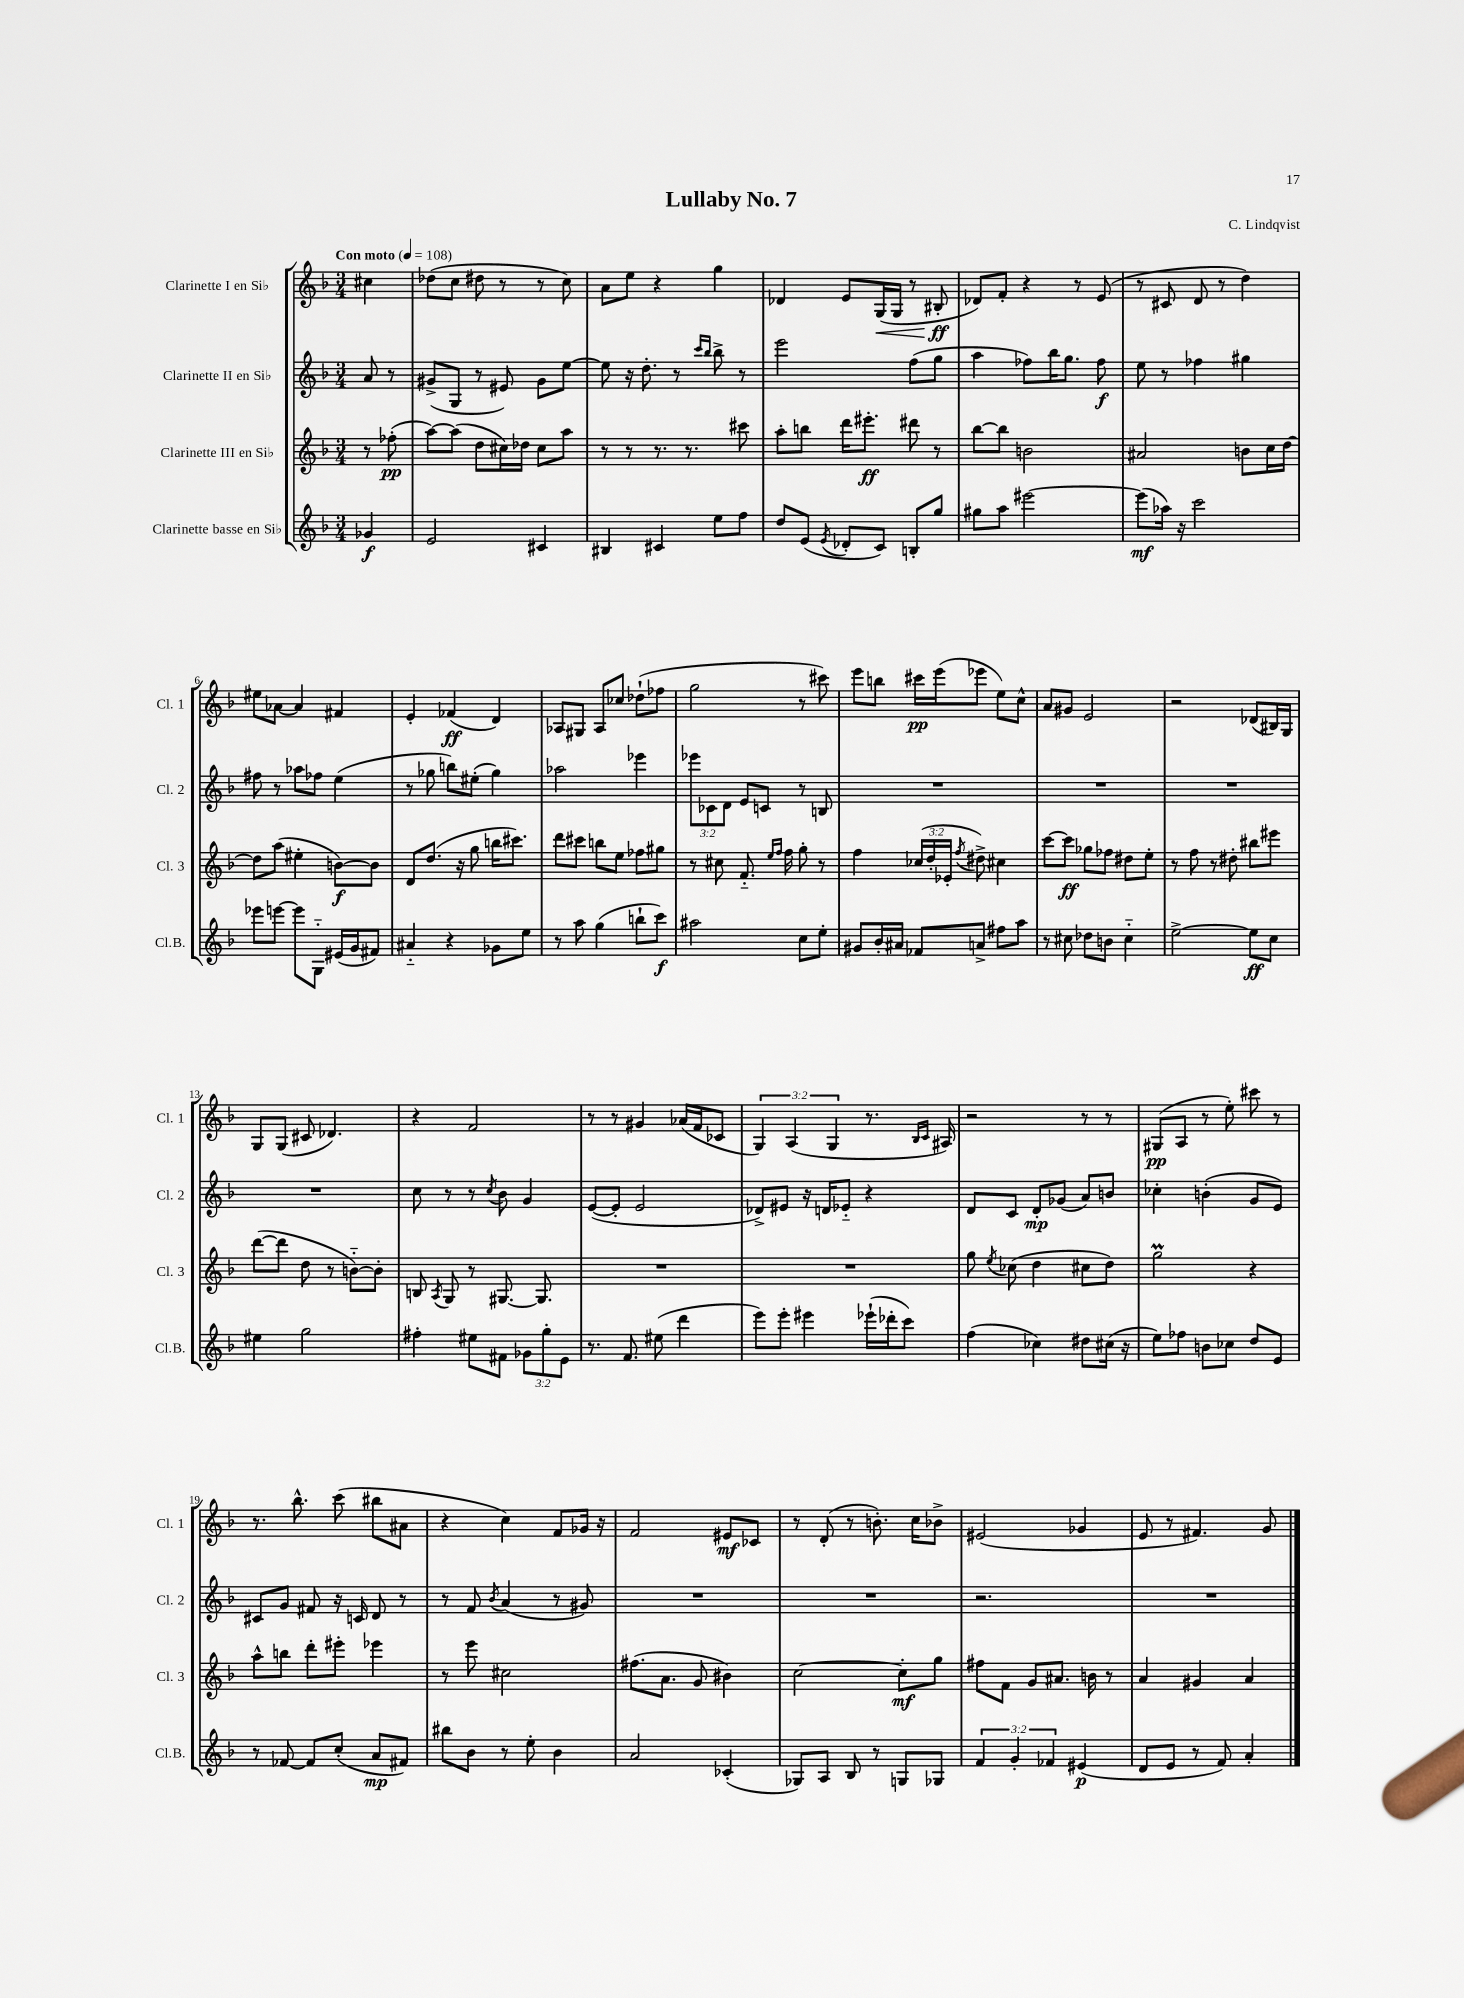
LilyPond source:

\header { title = "Lullaby No. 7" composer = "C. Lindqvist" }
<<
\new StaffGroup <<
\new Staff = "s0" \with { instrumentName = "Clarinette I en Sib" shortInstrumentName = "Cl. 1" } {
    \clef treble \key f \major \numericTimeSignature \time 3/4 \override Staff.TupletNumber.text = #tuplet-number::calc-fraction-text \partial 4 \tempo "Con moto" 4 = 108
    \autoBeamOff cis''4 |
    des''8[( c''8] dis''8 r8 r8 c''8) |
    a'8[ e''8] r4 g''4 |
    des'4 e'8[ g16\<( g16] r8 bis8-.\ff\! |
    des'8[) f'8]-. r4 r8 e'8( |
    r8 cis'8 d'8 r8 d''4) |
    eis''8[ aes'8]~ aes'4 fis'4 |
    e'4-. fes'4\ff( d'4) |
    aes8[ gis8] aes8[ ces''8] des''8[-!( fes''8] |
    g''2 r8 cis'''8) |
    e'''8[ b''8] cis'''16[\pp e'''16( ees'''8] e''8[) c''8]-^ |
    a'8[ gis'8] e'2 |
    r2 des'8[( bis16) g16] |
    g8[ g8]( cis'8 des'4.) |
    r4 f'2 |
    r8 r8 gis'4 aes'16[( f'16 ces'8] |
    \tuplet 3/2 { g4) a4( g4 } r8. \grace { bes16[ c'16] } ais16) |
    r2 r8 r8 |
    gis8[\pp( a8] r8 e''8-.) cis'''8 r8 |
    r8. bes''8.-^ c'''8( bis''8[ ais'8] |
    r4 c''4) f'8[ ges'16] r16 |
    f'2 eis'8[\mf ces'8] |
    r8 d'8-.( r8 b'8.-.) c''16[ bes'8]-> |
    eis'2( ges'4 |
    e'8 r8 fis'4.) g'8 \bar "|." |
}
\new Staff = "s1" \with { instrumentName = "Clarinette II en Sib" shortInstrumentName = "Cl. 2" } {
    \clef treble \key f \major \numericTimeSignature \time 3/4 \override Staff.TupletNumber.text = #tuplet-number::calc-fraction-text \partial 4
    \autoBeamOff a'8 r8 |
    gis'8[->( g8] r8 eis'8) gis'8[ e''8]~ |
    e''8 r16 d''8.-. r8 \grace { c'''16[ bes''16] } bes''8-> r8 |
    e'''2 f''8[( g''8] |
    a''4 fes''8[) bes''16 g''8.] fes''8\f |
    e''8 r8 fes''4 gis''4 |
    fis''8 r8 aes''8[ fes''8] e''4( |
    r8 ges''8 b''8[) eis''8]-.( ges''4) |
    aes''2 ees'''4 |
    \tuplet 3/2 { ees'''8[ ces'8 d'8] } e'8[ c'8] r8 b8 |
    R2. |
    R2. |
    R2. |
    R2. |
    c''8 r8 r8 \acciaccatura { c''8 } bes'8 g'4 |
    e'8[~( e'8]-. e'2 |
    des'8[->) eis'8] r16 d'16[ ees'8]-_ r4 |
    d'8[ c'8] d'8[-.\mp ges'8]( a'8[) b'8] |
    ces''4-. b'4-.( g'8[ e'8]) |
    cis'8[ g'8] fis'8 r16 c'16 d'8 r8 |
    r8 f'8 \acciaccatura { bes'8 } a'4( r8 gis'8) |
    R2. |
    R2. |
    r2. |
    R2. \bar "|." |
}
\new Staff = "s2" \with { instrumentName = "Clarinette III en Sib" shortInstrumentName = "Cl. 3" } {
    \clef treble \key f \major \numericTimeSignature \time 3/4 \override Staff.TupletNumber.text = #tuplet-number::calc-fraction-text \partial 4
    \autoBeamOff r8 fes''8-.\pp( |
    a''8[~) a''8]( d''8[ cis''16) des''16] cis''8[ a''8] |
    r8 r8 r8. r8. cis'''8 |
    a''8[-. b''8] d'''16[ eis'''8.]-.\ff dis'''8 r8 |
    bes''8[~ bes''8] b'2 |
    ais'2 b'8[ c''16 d''16]~ |
    d''8[ a''8]( eis''4-. b'8[~\f) b'8] |
    d'8[ d''8.]( r16 g''8 b''16[ cis'''8.]) |
    d'''8[ cis'''8] b''8[ e''8] fes''8[ gis''8] |
    r8 cis''8 f'8.-_ \grace { e''16[ f''16] } f''16 g''8-. r8 |
    f''4 \tuplet 3/2 { ces''16[( d''16-. ees'16]-. } \acciaccatura { f''8 } dis''8->) cis''4 |
    c'''8[~ c'''8]\ff ges''8[ fes''8] dis''8[ e''8]-. |
    r8 f''8 r8 dis''8-. bis''8[ eis'''8] |
    d'''8[~( d'''8] d''8 r8 b'8[~-_) b'8]-. |
    b8 \acciaccatura { a8 } g8 r8 gis8.~ gis8. |
    R2. |
    R2. |
    g''8 \acciaccatura { e''8 } ces''8( d''4 cis''8[ d''8]) |
    g''2\prall r4 |
    a''8[-^ b''8] d'''8[-. eis'''8]-. ees'''4 |
    r8 e'''8 cis''2 |
    fis''8.[( a'8.] g'8 bis'4) |
    c''2~ c''8[-.\mf g''8] |
    fis''8[ f'8] g'8[ ais'8.] b'16 r8 |
    a'4 gis'4 a'4 \bar "|." |
}
\new Staff = "s3" \with { instrumentName = "Clarinette basse en Sib" shortInstrumentName = "Cl.B." } {
    \clef treble \key f \major \numericTimeSignature \time 3/4 \override Staff.TupletNumber.text = #tuplet-number::calc-fraction-text \partial 4
    \autoBeamOff ges'4\f |
    e'2 cis'4 |
    bis4 cis'4 e''8[ f''8] |
    d''8[ e'8]( \acciaccatura { e'8 } des'8[-. c'8]) b8[-. g''8] |
    gis''8[ a''8] eis'''2~ |
    eis'''8[\mf( aes''16]) r16 c'''2 |
    ees'''8[ e'''8]~ e'''8[ g8]-_ eis'16[( g'16 fis'8]) |
    ais'4-_ r4 ges'8[ e''8] |
    r8 a''8 g''4( b''8[-! c'''8]\f) |
    ais''2 c''8[ e''8]-. |
    gis'8[ bes'16-. ais'16] fes'8[ a'8]-> fis''8[ a''8] |
    r8 cis''8 des''8[ b'8] cis''4-_ |
    e''2~-> e''8[\ff c''8] |
    eis''4 g''2 |
    fis''4-. eis''8[ fis'8] \tuplet 3/2 { ges'8[ g''8-. e'8] } |
    r8. f'8. eis''8( d'''4 |
    e'''8[) e'''8]-. eis'''4 ees'''16[-!( des'''16-. c'''8]) |
    f''4( ces''4) dis''8[ cis''16]( r16 |
    e''8[) fes''8] b'8[ ces''8] d''8[ e'8] |
    r8 fes'8~ fes'8[ c''8]-.( a'8[\mp fis'8]) |
    bis''8[ bes'8] r8 e''8-. bes'4 |
    a'2 ces'4-.( |
    ges8[) a8] bes8 r8 g8[ ges8] |
    \tuplet 3/2 { f'4 g'4-. fes'4 } eis'4\p( |
    d'8[ e'8] r8 f'8) a'4-. \bar "|." |
}
>>
>>
